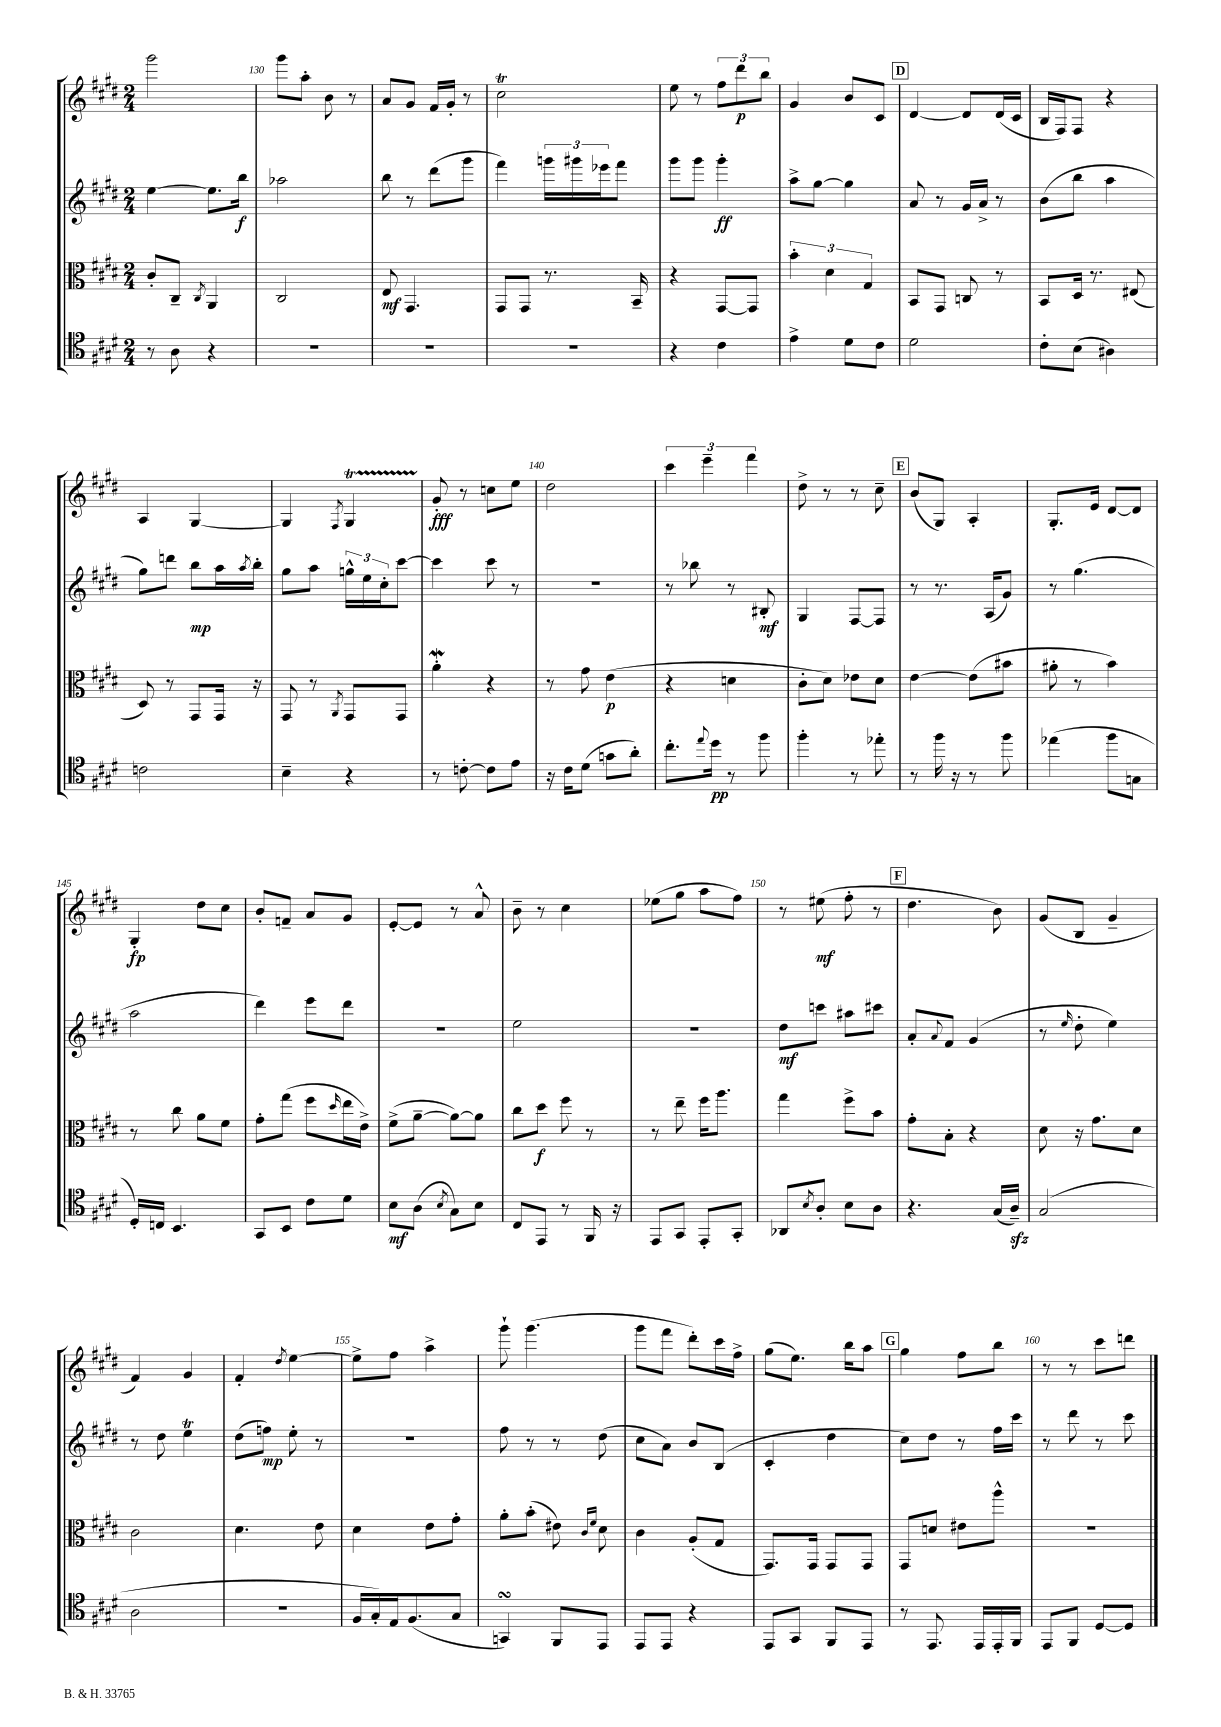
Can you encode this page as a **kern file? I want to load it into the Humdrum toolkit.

**kern	**dynam	**kern	**dynam	**kern	**dynam	**kern	**dynam
*part4	*part4	*part3	*part3	*part2	*part2	*part1	*part1
*staff4	*staff4	*staff3	*staff3	*staff2	*staff2	*staff1	*staff1
*clefC4	*	*clefC3	*	*clefG2	*	*clefG2	*
*k[f#c#g#d#]	*	*k[f#c#g#d#]	*	*k[f#c#g#d#]	*	*k[f#c#g#d#]	*
*M2/4	*	*M2/4	*	*M2/4	*	*M2/4	*
=129	=129	=129	=129	=129	=129	=129	=129
8r	.	8c#'/L	.	[4ee\	.	2ggg#\	.
8A\	.	8C#~/J	.	.	.	.	.
.	.	8qC#/	.	.	.	.	.
4r	.	4AA/	.	8.ee\L]	.	.	.
.	.	.	.	16bb\Jk	f	.	.
=130	=130	=130	=130	=130	=130	=130	=130
2r	.	2C#/	.	2aa-X\	.	8ggg#\L	.
.	.	.	.	.	.	8aa'\J	.
.	.	.	.	.	.	8b\	.
.	.	.	.	.	.	8r	.
=131	=131	=131	=131	=131	=131	=131	=131
2r	.	8E/	mf	8bb\	.	8a/L	.
.	.	4.GG#/	.	8r	.	8g#/J	.
.	.	.	.	(8ddd#\L	.	16f#/LL	.
.	.	.	.	.	.	16g#'/JJ	.
.	.	.	.	8ggg#\J	.	8r	.
=132	=132	=132	=132	=132	=132	=132	=132
2r	.	8GG#/L	.	4fff#\)	.	2cc#T\	.
.	.	8GG#/J	.	.	.	.	.
.	.	8.r	.	24gggn\LL	.	.	.
.	.	.	.	24ggg#X\	.	.	.
.	.	.	.	24eee-X\J	.	.	.
.	.	.	.	8fff#\J	.	.	.
.	.	16BB~/	.	.	.	.	.
=133	=133	=133	=133	=133	=133	=133	=133
4r	.	4r	.	8ggg#\L	.	8ee\	.
.	.	.	.	8ggg#\J	.	8r	.
4c#\	.	[8GG#/L	.	4ggg#'\	ff	12ff#\L	.
.	.	.	.	.	.	12ddd#\	p
.	.	8GG#/J]	.	.	.	.	.
.	.	.	.	.	.	12bb\J	.
=134	=134	=134	=134	=134	=134	=134	=134
4e^\	.	6b'\	.	8aa^\L	.	4g#/	.
.	.	.	.	[8gg#\J	.	.	.
.	.	6d#\	.	.	.	.	.
8d#\L	.	.	.	4gg#\]	.	8b/L	.
.	.	6G#/	.	.	.	.	.
8c#\J	.	.	.	.	.	8c#/J	.
!!LO:REH:place=s1:t=D
=135	=135	=135	=135	=135	=135	=135	=135
2d#\	.	8BB/L	.	8a/	.	[4d#/	.
.	.	8GG#/J	.	8r	.	.	.
.	.	8Cn/	.	16g#/LL	.	8d#/L]	.
.	.	.	.	16a^/JJ	.	.	.
.	.	8r	.	8r	.	(16d#/L	.
.	.	.	.	.	.	16c#/JJ	.
=136	=136	=136	=136	=136	=136	=136	=136
8c#'\L	.	8BB/L	.	(8b\L	.	16B/LL	.
.	.	.	.	.	.	16F#/J)	.
(8B\J	.	16D#/Jk	.	8bb\J	.	8F#/J	.
.	.	8.r	.	.	.	.	.
4A#X\)	.	.	.	4aa\	.	4r	.
.	.	(8E#X/	.	.	.	.	.
!!LO:LB:g=z
=137	=137	=137	=137	=137	=137	=137	=137
2cn\	.	8D#/)	.	8gg#\L)	.	4A/	.
.	.	8r	.	8dddn\J	.	.	.
.	.	8GG#/L	.	8bb\L	mp	[4G#/	.
.	.	16GG#/Jk	.	16aa\L	.	.	.
.	.	.	.	8qaa/	.	.	.
.	.	16r	.	16bb'\JJ	.	.	.
=138	=138	=138	=138	=138	=138	=138	=138
4B~\	.	8GG#/	.	8gg#\L	.	4G#/]	.
.	.	8r	.	8aa\J	.	.	.
.	.	8qAA/	.	.	.	8qF#/	.
4r	.	8GG#/L	.	24ggn^^\LL	.	4G#t/	.
.	.	.	.	24ee\	.	.	.
.	.	.	.	24cc#'\J	.	.	.
.	.	8GG#/J	.	[8ccc#\J	.	.	.
=139	=139	=139	=139	=139	=139	=139	=139
8r	.	4aw'\	.	4ccc#\]	.	8g#'/	fff
[8cn'\	.	.	.	.	.	8r	.
8c\L]	.	4r	.	8ccc#\	.	8ccn\L	.
8e\J	.	.	.	8r	.	8ee\J	.
=140	=140	=140	=140	=140	=140	=140	=140
16r	.	8r	.	2r	.	2dd#\	.
16c#\KL	.	.	.	.	.	.	.
(8d#\J	.	8g#\	.	.	.	.	.
8gn\L	.	(4e\	p	.	.	.	.
8a'\J)	.	.	.	.	.	.	.
=141	=141	=141	=141	=141	=141	=141	=141
8.cc#'\L	.	4r	.	8r	.	6ccc#\	.
.	.	.	.	8bb-X\	.	.	.
.	.	.	.	.	.	6eee~\	.
8qqee/	.	.	.	.	.	.	.
16dd#\Jk	pp	.	.	.	.	.	.
8r	.	4dn\	.	8r	.	.	.
.	.	.	.	.	.	6fff#\	.
8ff#\	.	.	.	8B#X'/	mf	.	.
=142	=142	=142	=142	=142	=142	=142	=142
4ff#'\	.	8c#'\L	.	4G#/	.	8dd#^\	.
.	.	8d#\J)	.	.	.	8r	.
8r	.	8e-X\L	.	[8F#/L	.	8r	.
8ee-X'\	.	8d#\J	.	8F#/J]	.	8cc#~\	.
!!LO:REH:place=s1:t=E
=143	=143	=143	=143	=143	=143	=143	=143
8r	.	[4e\	.	8r	.	(8b/L	.
16ff#\	.	.	.	8.r	.	8G#/J)	.
16r	.	.	.	.	.	.	.
8r	.	(8e\L]	.	.	.	4A'/	.
.	.	.	.	(16A/KL	.	.	.
8ff#\	.	8b#X\J	.	8g#/J)	.	.	.
=144	=144	=144	=144	=144	=144	=144	=144
(4ee-X\	.	8a#X'\	.	8r	.	8.G#'/L	.
.	.	8r	.	(4.gg#\	.	.	.
.	.	.	.	.	.	16e/Jk	.
8ff#\L	.	4b\)	.	.	.	[8d#/L	.
8Gn\J	.	.	.	.	.	8d#/J]	.
!!LO:LB:g=z
=145	=145	=145	=145	=145	=145	=145	=145
16D#'/LL)	.	8r	.	2aa\	.	4G#'/	fp
16Cn/JJ	.	.	.	.	.	.	.
4.BB/	.	8cc#\	.	.	.	.	.
.	.	8a\L	.	.	.	8dd#\L	.
.	.	8f#\J	.	.	.	8cc#\J	.
=146	=146	=146	=146	=146	=146	=146	=146
8GG#/L	.	8g#'\L	.	4ddd#\)	.	8b'/L	.
8BB/J	.	(8gg#\J	.	.	.	8fn~/J	.
8c#\L	.	8ff#\L	.	8eee\L	.	8a/L	.
.	.	16qqdd#/	.	.	.	.	.
8d#\J	.	16ee\L	.	8ddd#\J	.	8g#/J	.
.	.	16e^\JJ)	.	.	.	.	.
=147	=147	=147	=147	=147	=147	=147	=147
8B\L	mf	(8f#^\L	.	2r	.	[8e'/L	.
(8A\J	.	[8a~\J	.	.	.	8e/J]	.
8qB/	.	.	.	.	.	.	.
8G#\L)	.	8a\L_)	.	.	.	8r	.
8B\J	.	8a\J]	.	.	.	8a^^/	.
=148	=148	=148	=148	=148	=148	=148	=148
8C#/L	.	8cc#\L	.	2ee\	.	8b~\	.
8EE/J	.	8dd#\J	f	.	.	8r	.
8r	.	8ff#\	.	.	.	4cc#\	.
16FF#/	.	8r	.	.	.	.	.
16r	.	.	.	.	.	.	.
=149	=149	=149	=149	=149	=149	=149	=149
8EE/L	.	8r	.	2r	.	(8ee-X\L	.
8GG#/J	.	8ee~\	.	.	.	8gg#\J	.
8EE'/L	.	16ff#\KL	.	.	.	8aa\L	.
.	.	8.aa\J	.	.	.	.	.
8GG#'/J	.	.	.	.	.	8ff#\J)	.
=150	=150	=150	=150	=150	=150	=150	=150
8AA-X/L	.	4gg#\	.	8dd#\L	mf	8r	.
8qB/	.	.	.	.	.	.	.
8A'/J	.	.	.	8cccn\J	.	(8ee#X\	mf
8B\L	.	8ff#^\L	.	8aa#X\L	.	8ff#'\	.
8A\J	.	8b\J	.	8ccc#X\J	.	8r	.
!!LO:REH:place=s1:t=F
=151	=151	=151	=151	=151	=151	=151	=151
4.r	.	8g#'\L	.	8a'/L	.	4.dd#\	.
.	.	.	.	8qqa/	.	.	.
.	.	8B'\J	.	8f#/J	.	.	.
.	.	4r	.	(4g#/	.	.	.
(16G#/LL	.	.	.	.	.	8b\)	.
16Azz~/JJ)	.	.	.	.	.	.	.
=152	=152	=152	=152	=152	=152	=152	=152
(2G#/	.	8d#\	.	8r	.	(8g#/L	.
.	.	.	.	16qqee/	.	.	.
.	.	16r	.	8dd#'\	.	8B/J	.
.	.	8.g#\L	.	.	.	.	.
.	.	.	.	4ee\)	.	4g#~/	.
.	.	8d#\J	.	.	.	.	.
!!LO:LB:g=z
=153	=153	=153	=153	=153	=153	=153	=153
2A\	.	2c#\	.	8r	.	4f#/)	.
.	.	.	.	8dd#\	.	.	.
.	.	.	.	4eeT\	.	4g#/	.
=154	=154	=154	=154	=154	=154	=154	=154
2r	.	4.d#\	.	(8dd#\L	.	4f#'/	.
.	.	.	.	8ffn\J)	mp	.	.
.	.	.	.	.	.	8qdd#/	.
.	.	.	.	8ee'\	.	[4ee\	.
.	.	8e\	.	8r	.	.	.
=155	=155	=155	=155	=155	=155	=155	=155
16F#/LL	.	4d#\	.	2r	.	8ee^\L]	.
16G#'/)	.	.	.	.	.	.	.
16E/J	.	.	.	.	.	8ff#\J	.
(8.F#/	.	.	.	.	.	.	.
.	.	8e\L	.	.	.	4aa^\	.
8G#/J	.	8g#'\J	.	.	.	.	.
=156	=156	=156	=156	=156	=156	=156	=156
4GGnsSSs/)	.	8a'\L	.	8ff#\	.	8ggg#`\	.
.	.	(8b'\J	.	8r	.	(4.ggg#\	.
8FF#/L	.	8e#X\)	.	8r	.	.	.
.	.	16qqc#/LL	.	.	.	.	.
.	.	16qqf#/JJ	.	.	.	.	.
8EE/J	.	8d#\	.	(8dd#\	.	.	.
=157	=157	=157	=157	=157	=157	=157	=157
8EE/L	.	4c#\	.	8cc#\L	.	8ggg#\L	.
8EE/J	.	.	.	8a\J)	.	8fff#\J	.
4r	.	(8A'/L	.	8b/L	.	8ddd#'\L)	.
.	.	8G#/J	.	(8B/J	.	16ccc#\L	.
.	.	.	.	.	.	16ff#^\JJ	.
=158	=158	=158	=158	=158	=158	=158	=158
8EE/L	.	8.GG#/L)	.	4c#'/	.	(8gg#\L	.
8GG#/J	.	.	.	.	.	8.ee\J)	.
.	.	16GG#/Jk	.	.	.	.	.
8FF#/L	.	8GG#/L	.	4dd#\	.	.	.
.	.	.	.	.	.	16bb\KL	.
8EE/J	.	8GG#/J	.	.	.	8aa\J	.
!!LO:REH:place=s1:t=G
=159	=159	=159	=159	=159	=159	=159	=159
8r	.	8GG#/L	.	8cc#\L)	.	4gg#\	.
8.EE/	.	8dn/J	.	8dd#\J	.	.	.
.	.	8e#X\L	.	8r	.	8ff#\L	.
16EE/LL	.	.	.	.	.	.	.
16EE'/	.	8aa^^\J	.	16ff#\LL	.	8bb\J	.
16FF#/JJ	.	.	.	16ccc#\JJ	.	.	.
=160	=160	=160	=160	=160	=160	=160	=160
8EE/L	.	2r	.	8r	.	8r	.
8FF#/J	.	.	.	8ddd#\	.	8r	.
[8D#/L	.	.	.	8r	.	8ccc#\L	.
8D#/J]	.	.	.	8ccc#\	.	8dddn\J	.
==	==	==	==	==	==	==	==
*-	*-	*-	*-	*-	*-	*-	*-
